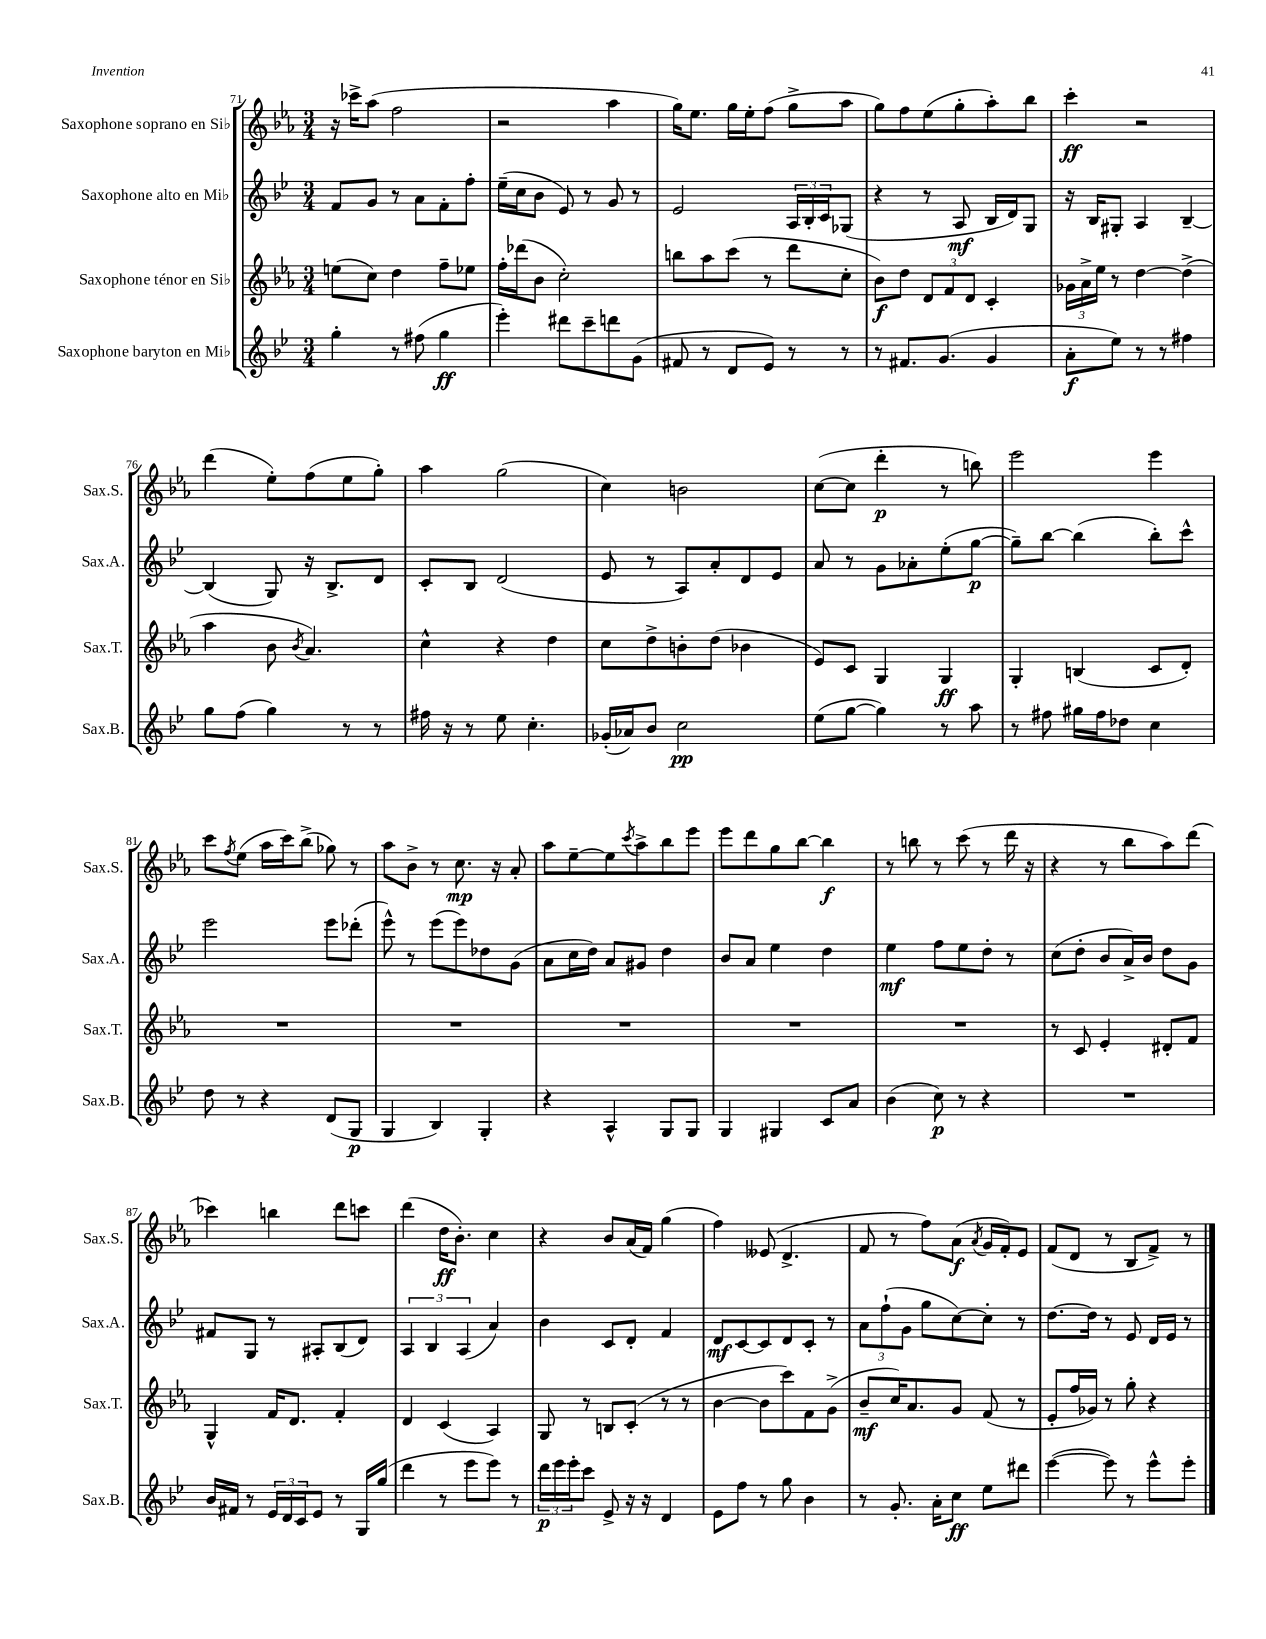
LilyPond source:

<<
\new StaffGroup <<
\new Staff = "s0" \with { instrumentName = "Saxophone soprano en Sib" shortInstrumentName = "Sax.S." } {
    \clef treble \key ees \major \numericTimeSignature \time 3/4
    r16 ces'''16-> aes''8( f''2 |
    r2 aes''4 |
    g''16) ees''8. g''16 ees''16-. f''8( g''8-> aes''8 |
    g''8) f''8 ees''8( g''8-. aes''8-.) bes''8 |
    c'''4-.\ff r2 |
    d'''4( ees''8-.) f''8( ees''8 g''8-.) |
    aes''4 g''2( |
    c''4) b'2 |
    c''8~( c''8 d'''4-.\p r8 b''8) |
    ees'''2 ees'''4 |
    c'''8 \acciaccatura { f''8 } ees''8( aes''16 c'''16) bes''8->( ges''8) r8 |
    aes''8 bes'8-> r8 c''8.\mp r16 aes'8-. |
    aes''8 ees''8~-- ees''8 \acciaccatura { c'''8 } aes''8-> bes''8 ees'''8 |
    ees'''8 d'''8 g''8 bes''8~ bes''4\f |
    r8 b''8 r8 c'''8( r8 d'''16 r16 |
    r4 r8 bes''8 aes''8) d'''8( |
    ces'''4) b''4 d'''8 c'''8 |
    d'''4( d''16\ff bes'8.-.) c''4 |
    r4 bes'8 aes'16( f'16) g''4( |
    f''4) eeses'8( d'4.-> |
    f'8 r8 f''8) aes'8\f( \acciaccatura { aes'8 } g'16 f'16-.) ees'8 |
    f'8( d'8 r8 bes8 f'8->) r8 \bar "|." |
}
\new Staff = "s1" \with { instrumentName = "Saxophone alto en Mib" shortInstrumentName = "Sax.A." } {
    \clef treble \key bes \major \numericTimeSignature \time 3/4
    f'8 g'8 r8 a'8 f'8-. f''8-. |
    ees''16--( c''16 bes'8 ees'8) r8 g'8 r8 |
    ees'2 \tuplet 3/2 { a16 bes16-. c'16 } ges8( |
    r4 r8 a8\mf bes16 d'16) g8 |
    r16 bes16 gis8-. a4 bes4~-- |
    bes4( g8) r16 bes8.-> d'8 |
    c'8-. bes8 d'2( |
    ees'8 r8 a8) a'8-. d'8 ees'8 |
    a'8 r8 g'8 aes'8-. ees''8-.( g''8~\p |
    g''8--) bes''8~ bes''4( bes''8-.) c'''8-^ |
    ees'''2 ees'''8 des'''8-.( |
    ees'''8-^) r8 ees'''8( ees'''8) des''8 g'8( |
    a'8 c''16 d''16) a'8 gis'8 d''4 |
    bes'8 a'8 ees''4 d''4 |
    ees''4\mf f''8 ees''8 d''8-. r8 |
    c''8( d''8-. bes'8 a'16->) bes'16 d''8 g'8 |
    fis'8 g8 r8 ais8-. bes8( d'8) |
    \tuplet 3/2 { a4 bes4 a4( } a'4) |
    bes'4 c'8 d'8-. f'4 |
    d'8\mf c'8~ c'8 d'8 c'8-. r8 |
    \tuplet 3/2 { a'8 f''8-!( g'8 } g''8 c''8~) c''8-. r8 |
    d''8.~ d''16 r8 ees'8 d'16 ees'16 r8 \bar "|." |
}
\new Staff = "s2" \with { instrumentName = "Saxophone ténor en Sib" shortInstrumentName = "Sax.T." } {
    \clef treble \key ees \major \numericTimeSignature \time 3/4
    e''8( c''8) d''4 f''8-- ees''8 |
    f''16-. des'''16( bes'8 c''2-.) |
    b''8 aes''8 c'''8( r8 d'''8 c''8-. |
    bes'8\f) d''8 \tuplet 3/2 { d'8 f'8 d'8 } c'4-. |
    \tuplet 3/2 { ges'16 aes'16-> ees''16 } r8 d''4~ d''4->( |
    aes''4 bes'8 \acciaccatura { bes'8 } aes'4.) |
    c''4-^ r4 d''4 |
    c''8 d''8-> b'8-. d''8( bes'4 |
    ees'8) c'8 g4 g4\ff |
    g4-. b4( c'8 d'8-.) |
    R2. |
    R2. |
    R2. |
    R2. |
    R2. |
    r8 c'8 ees'4-. dis'8-. f'8 |
    g4-^ f'16 d'8. f'4-. |
    d'4 c'4( aes4) |
    g8 r8 b8 c'8-.( r8 r8 |
    bes'4~ bes'8 c'''8) f'8 g'8->( |
    bes'8--\mf c''16) aes'8. g'8 f'8( r8 |
    ees'8-. f''16 ges'16) r8 g''8-. r4 \bar "|." |
}
\new Staff = "s3" \with { instrumentName = "Saxophone baryton en Mib" shortInstrumentName = "Sax.B." } {
    \clef treble \key bes \major \numericTimeSignature \time 3/4
    g''4-. r8 fis''8( g''4\ff |
    ees'''4-.) dis'''8 c'''8-- d'''8 g'8( |
    fis'8 r8 d'8 ees'8) r8 r8 |
    r8 fis'8. g'8.( g'4 |
    a'8-.\f ees''8) r8 r8 fis''4 |
    g''8 f''8( g''4) r8 r8 |
    fis''16 r16 r8 ees''8 c''4.-. |
    ges'16-.( aes'16) bes'8 c''2\pp |
    ees''8( g''8~ g''4) r8 a''8 |
    r8 fis''8 gis''16 fis''16 des''8 c''4 |
    d''8 r8 r4 d'8( g8\p |
    g4 bes4) g4-. |
    r4 a4-^ g8 g8 |
    g4 gis4 c'8 a'8 |
    bes'4( c''8\p) r8 r4 |
    R2. |
    bes'16 fis'16 r8 \tuplet 3/2 { ees'16 d'16 c'16 } ees'8 r8 g16 g''16( |
    d'''4 r8 ees'''8 ees'''8) r8 |
    \tuplet 3/2 { d'''16\p ees'''16 ees'''16-. } c'''8 ees'8-> r16 r16 d'4 |
    ees'8 f''8 r8 g''8 bes'4 |
    r8 g'8.-. a'16-. c''8\ff ees''8 dis'''8 |
    ees'''4~( ees'''8) r8 ees'''8-^ ees'''8-. \bar "|." |
}
>>
>>
\layout { \context { \Score currentBarNumber = #71 } }
